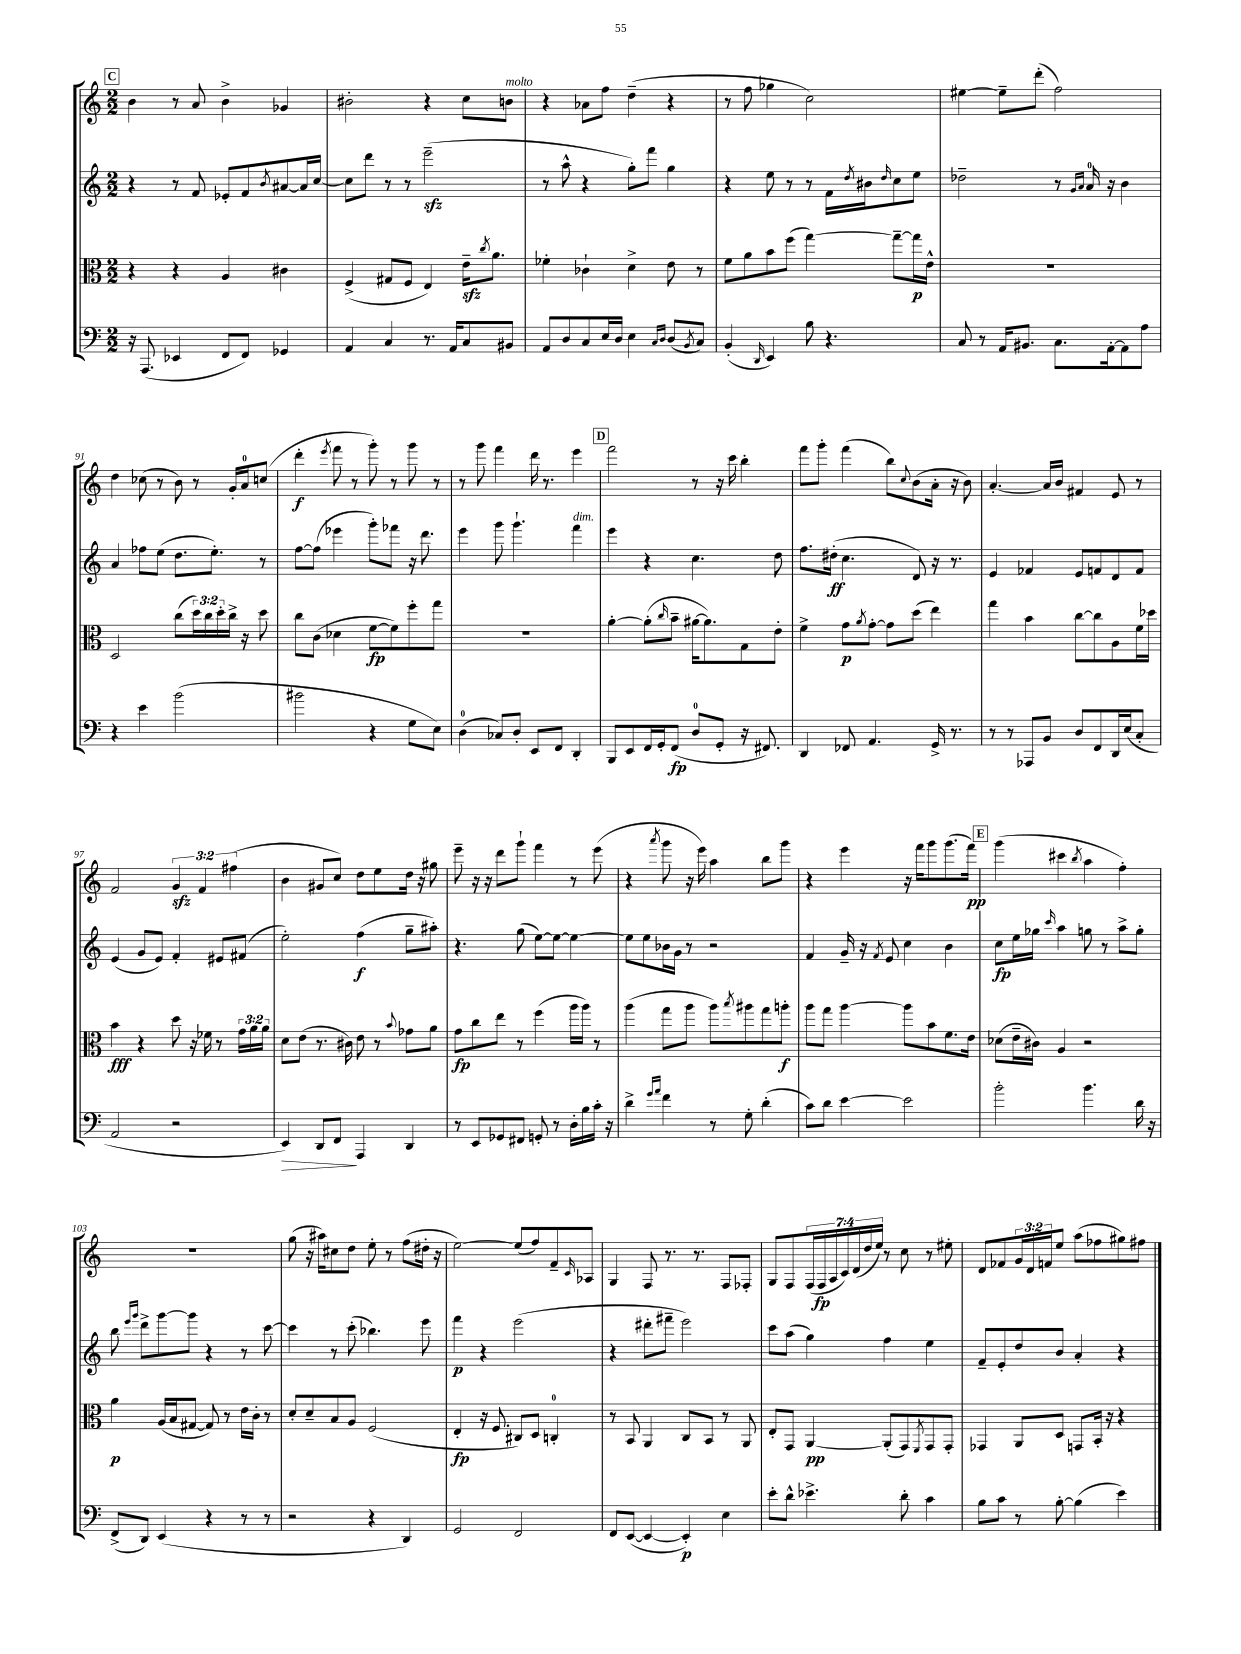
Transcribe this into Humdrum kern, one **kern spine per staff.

**kern	**kern	**kern	**kern
*staff4	*staff3	*staff2	*staff1
*clefF4	*clefC3	*clefG2	*clefG2
*k[]	*k[]	*k[]	*k[]
*M2/2	*M2/2	*M2/2	*M2/2
16r	4r	4r	4b
(8.AAA	.	.	.
4EE-	4r	8r	8r
.	.	8f	8a
8FF	4A	8e-'	4b^
8FF)	.	8f	.
.	.	8qb	.
4GG-	4c#	[8a#	4g-
.	.	16a#]	.
.	.	[16cc	.
=	=	=	=
4AA	(4F^	8cc]	2b#'
.	.	8ddd	.
4C	8G#	8r	.
.	8F	8r	.
8.r	4E)	(2eee~	4r
16AA	.	.	.
8C	16e~	.	8cc
.	8qcc	.	.
.	8.a	.	.
8BB#	.	.	8b
=	=	=	=
8AA	4f-'	8r	4r
8D	.	8aa^^	.
8C	4c-`	4r	8a-
16E	.	.	8ff
16D	.	.	.
4E	4d^	8gg')	(4dd~
.	.	8fff	.
16qqC	.	.	.
16qqD	.	.	.
(8D	8e	4gg	4r
8qBB	.	.	.
8C)	8r	.	.
=	=	=	=
(4BB'	8f	4r	8r
.	8a	.	8ff
16qqDD	.	.	.
4EE)	8b	8ee	4gg-
.	(8ff	8r	.
8B	[4gg)	8r	2cc)
4.r	.	16f	.
.	.	8qdd	.
.	.	16b#	.
.	.	16qqdd	.
.	8gg~_	8cc	.
.	16gg]	8ee	.
.	16e^^	.	.
=	=	=	=
8C	1r	2dd-~	[4ee#
8r	.	.	.
16AA	.	.	8ee#~]
8.BB#	.	.	.
.	.	.	(8ddd'
8.C	.	8r	2ff)
.	.	16qqg	.
.	.	16qqa	.
.	.	16a	.
[16AA'	.	16r	.
8AA]	.	4b	.
8A	.	.	.
=	=	=	=
4r	2D	4a	4dd
4e	.	8ff-	(8cc-
.	.	(8ee	8r
(2b	(8cc	8.dd	8b)
.	24dd)	.	8r
.	24cc	.	.
.	.	8.ee')	.
.	24dd'	.	.
.	16cc^	.	16g'
.	16r	.	16a
.	8dd	8r	(8cc
=	=	=	=
2b#	8cc	[8ff	4ddd'
.	(8c	(8ff]	.
.	.	.	8qeee
.	4d-	4eee-	8fff
.	.	.	8r
4r	[8f	8ggg')	8ggg')
.	8f])	8fff-	8r
8G	8ff'	16r	8ggg
.	.	8.ddd	.
8E)	8gg	.	8r
=	=	=	=
(4D	1r	4eee	8r
.	.	.	8ggg
8C-)	.	8ggg	4fff
8D'	.	4.ggg`	.
8EE	.	.	16ddd
.	.	.	8.r
8FF	.	.	.
4DD'	.	4fff	4eee
=	=	=	=
8BBB	[4a'	4eee	2fff
8EE	.	.	.
16FF	(8a']	4r	.
16GG'	.	.	.
.	16qqcc	.	.
(8FF	8b~	.	.
8D	[16a#	4.cc	8r
.	8.a#])	.	.
8GG'	.	.	16r
.	.	.	16ccc
16r	8G	.	4bb'
8.FF#)	.	.	.
.	8e'	8dd	.
=	=	=	=
4DD	4f^	8.ff	8fff
.	.	.	8ggg'
.	.	(16dd#'	.
8FF-	8g	4.cc	(4fff
.	8qa	.	.
4.AA	[8g'	.	.
.	8g]	.	8bb)
.	.	.	8qqcc
.	(8dd	8d)	(8b
16GG^	4ee)	16r	16a'
8.r	.	8.r	16r
.	.	.	8b)
=	=	=	=
8r	4gg	4e	[4.a'
8r	.	.	.
8AAA-	4b	4f-	.
8BB	.	.	16a]
.	.	.	16b
8D	[8cc	8e	4f#
8FF	8cc]	8f	.
16DD	8A	8d	8e
(16E	.	.	.
8C'	16f	8f	8r
.	16dd-	.	.
=	=	=	=
2AA	4b	(4e	2f
.	4r	8g	.
.	.	8e)	.
2r	8dd	4f'	6g
.	16r	.	.
.	.	.	6f
.	16f-	.	.
.	8r	8e#	.
.	.	.	(6ff#
.	24g	(8f#	.
.	24a	.	.
.	24a	.	.
=	=	=	=
4EE)	8d	2ee')	4b
.	(8e	.	.
8DD	8.r	.	8g#
8FF	.	.	8cc)
.	16c#)	.	.
4AAA	8e	(4ff	8dd
.	8r	.	8ee
.	8qqb	.	.
4DD	8g-	8gg~	16dd
.	.	.	16r
.	8a	8aa#')	8gg#
=	=	=	=
8r	8g	4.r	8eee~
8EE	8cc	.	16r
.	.	.	16r
8GG-	8ee	.	8ddd
8FF#	8r	(8gg	8ggg`
8GG'	(4ff	[8ee)	4fff
8r	.	8ee_	.
16D'	16aa	4ee_	8r
16B	16aa)	.	.
16c'	8r	.	(8eee
16r	.	.	.
=	=	=	=
4d^	(4aa	8ee]	4r
.	.	8ee	.
16qqg	.	.	.
16qqa	.	.	8qaaa
4f	8gg	16b-	8ggg
.	.	16g	.
.	8aa	8r	16r
.	.	.	16eee)
8r	8aa)	2r	4aa
.	8qbb	.	.
8G'	8aa#	.	.
(4d'	8gg	.	8bb
.	8aa'	.	8ggg
=	=	=	=
8c)	8aa	4f	4r
8d	8gg	.	.
[4e	[4aa	16g~	4eee
.	.	16r	.
.	.	8qf	.
.	.	8e	.
2e]	8aa]	4cc	16r
.	.	.	16fff
.	8b	.	8ggg
.	8.f	4b	(8.ggg
.	16e	.	16fff)
=	=	=	=
2b'	(8d-	8cc	(4ggg
.	16e~	16ee	.
.	16c#)	16gg-	.
.	.	16qqccc	.
.	4A	4aa	4ccc#
.	.	.	8qbb
4.b	2r	8gg	4aa
.	.	8r	.
.	.	8aa^	4ff')
16d	.	8gg'	.
16r	.	.	.
=	=	=	=
(8FF^	4a	8bb	1r
.	.	16qqeee	.
.	.	16qqggg	.
8DD)	.	8ddd^	.
(4EE	(16A	[8ggg	.
.	16B	.	.
.	[8G#	8ggg]	.
4r	8G#])	4r	.
.	8r	.	.
8r	16e	8r	.
.	16c'	.	.
8r	8r	[8ccc	.
=	=	=	=
2r	8d'	4ccc]	(8gg
.	8d~	.	16r
.	.	.	16aa#)
.	8B	8r	8cc#
.	8A	(8ccc'	8dd
4r	(2F	4.bb-)	8ee'
.	.	.	8r
4DD)	.	.	(8ff
.	.	8eee	16dd#'
.	.	.	16r
=	=	=	=
2GG	4E'	4fff	[2ee)
.	16r	4r	.
.	8.F	.	.
2FF	8C#)	(2eee	(8ee]
.	8D	.	8ff)
.	4C'	.	8f~
.	.	.	16qqc
.	.	.	8A-
=	=	=	=
8FF	8r	4r	4G
([8EE	8BB	.	.
4EE_	4AA	8ddd#'	8F
.	.	8fff#~	8.r
4EE'])	8C	2eee)	.
.	.	.	8.r
.	8BB	.	.
4E	8r	.	8F
.	8AA	.	8F-'
=	=	=	=
8e'	8E'	8ccc	8G
8d^^	8GG	(8aa	8F
4.e-^	[4AA	4gg)	(28F
.	.	.	28F
.	.	.	28A
.	.	.	28c)
.	.	.	(28d
.	.	.	28dd
.	.	.	28ee)
.	(8AA']	4ff	8r
8d'	8GG)	.	8cc
.	8qFF	.	.
4c	8GG	4ee	8r
.	8GG'	.	8ee#'
=	=	=	=
8B	4GG-	8f~	8d
8c	.	8e'	8f-
8r	8AA	8dd	24g
.	.	.	24d
.	.	.	24f
[8B'	8D	8b	8ee
(4B]	8GG	4a'	(8aa
.	16BB'	.	8ff-
.	16r	.	.
4e)	4r	4r	8gg#)
.	.	.	8ff#
==	==	==	==
*-	*-	*-	*-
